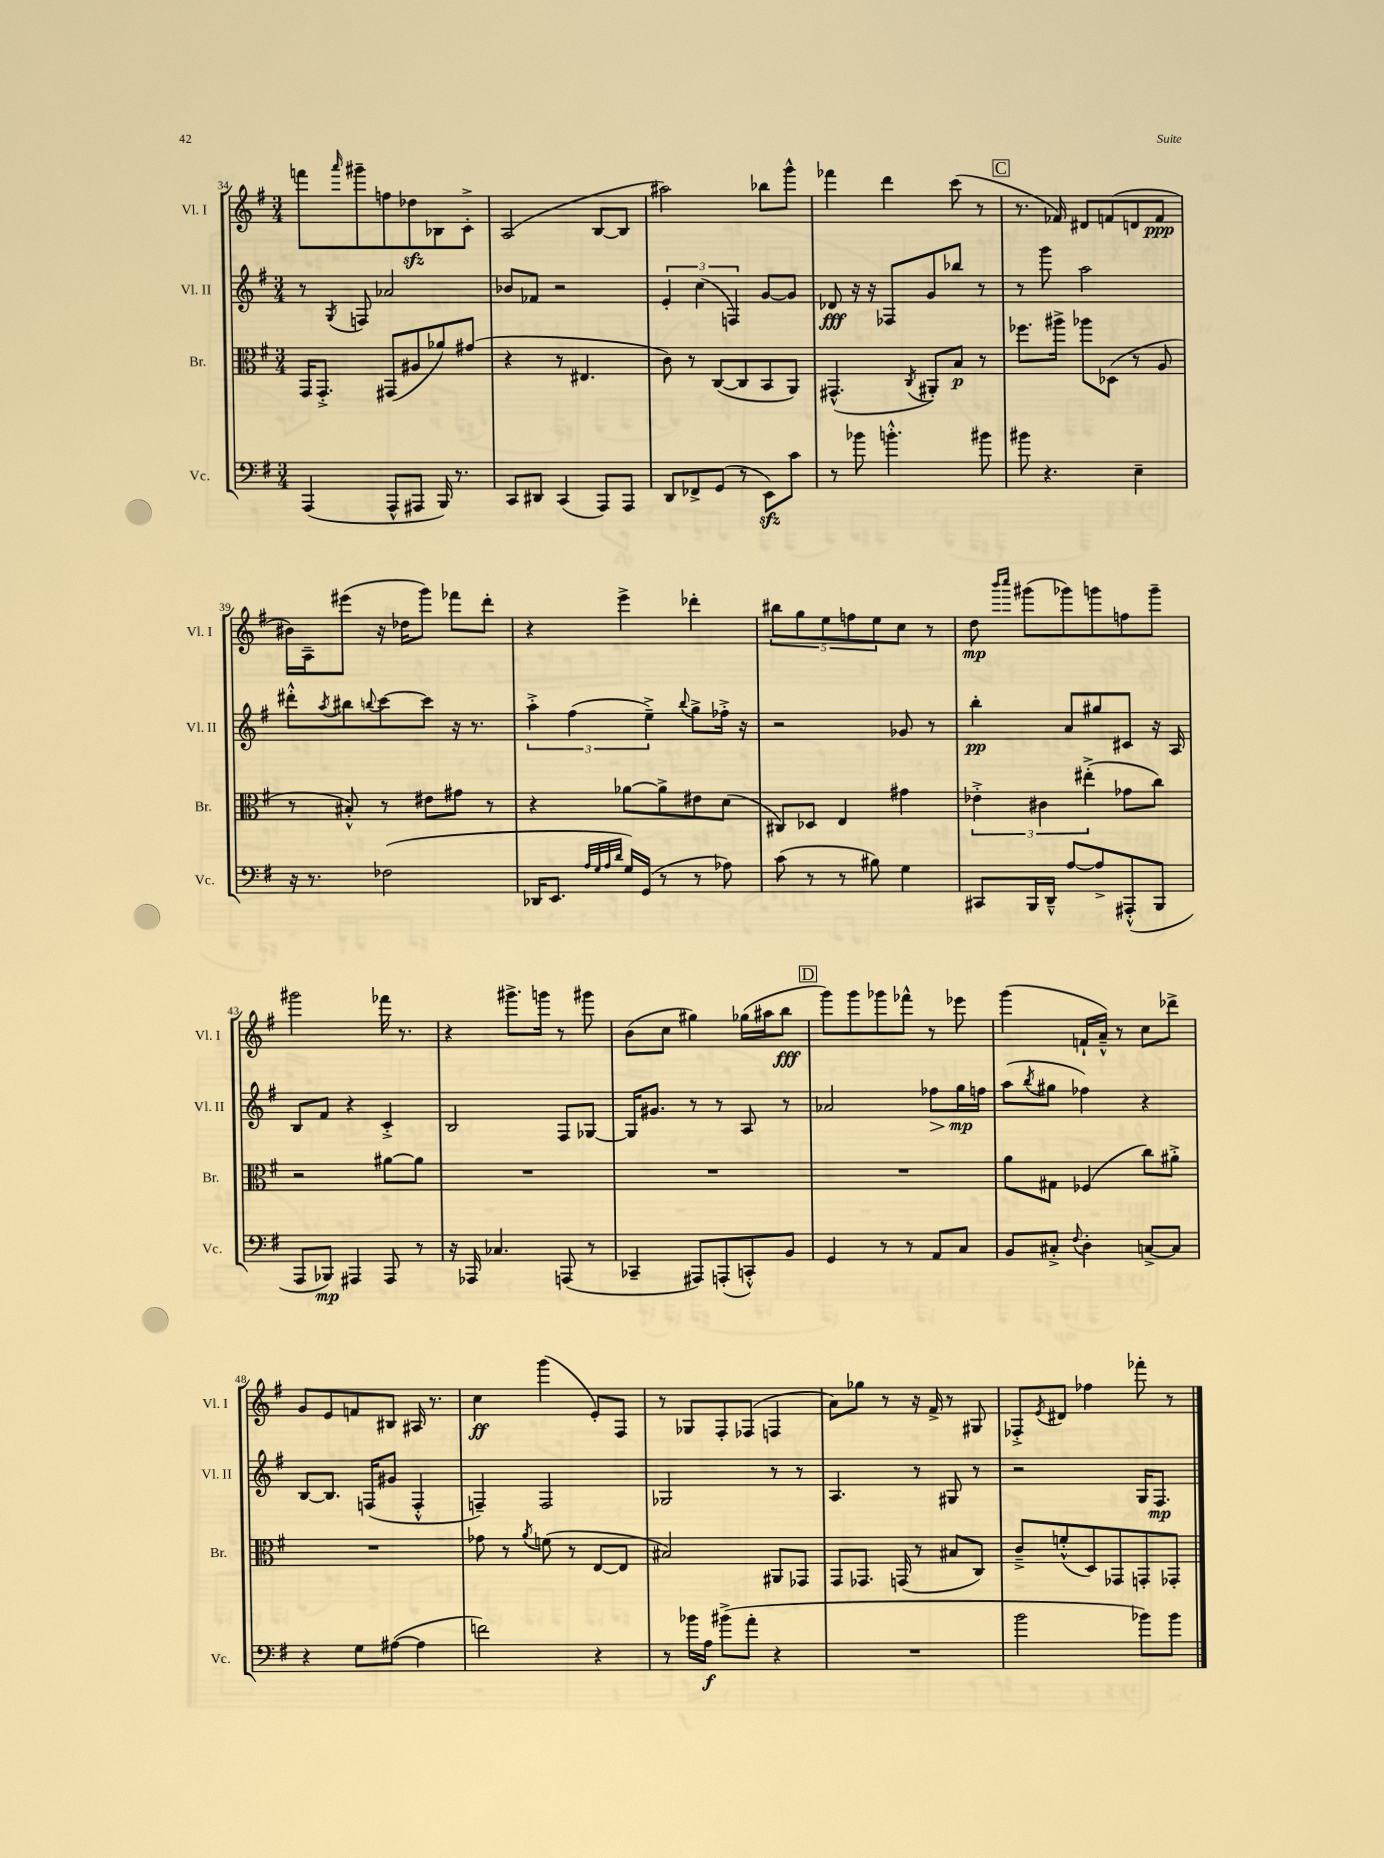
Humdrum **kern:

**kern	**kern	**kern	**kern
*staff4	*staff3	*staff2	*staff1
*clefF4	*clefC3	*clefG2	*clefG2
*k[f#]	*k[f#]	*k[f#]	*k[f#]
*M3/4	*M3/4	*M3/4	*M3/4
(4AAA	16GG	8r	8fff
.	8.GG'^	.	.
.	.	8qG	16qqaaa
.	.	8F	8ggg#~
8AAA^^	(8GG#	2a-	8ff
8AAA#	8A#	.	8dd-
16BBB)	8a-)	.	8B-
8.r	.	.	.
.	(8g#	.	8c'^
=	=	=	=
8CC	4r	8b-	(2A
8DD#	.	8f-	.
(4CC	8r	2r	.
.	4.E#	.	.
8AAA)	.	.	[8B
8AAA	.	.	8B]
=	=	=	=
8DD	8c)	6e'	2aa#)
8FF-^	8r	.	.
.	.	(6cc	.
(8GG	([8C	.	.
.	.	6F)	.
8r	8C]	.	.
8EE)	8BB	[8g	8bb-
8c	8AA)	8g]	8ggg^^
=	=	=	=
8r	(4.GG#^^	8d-	4fff-
8b-	.	16r	.
.	.	16r	.
4.b'^^	.	8F-	4ddd
.	8qC	.	.
.	8AA#')	8g	.
.	8B	8bb-	(8ccc
8b#	8r	8r	8r
=	=	=	=
8b#	8.ff-	8r	8.r
4.r	.	8ggg	.
.	16aa#^	.	16f-)
.	8aa-	2aa	8d#
.	(8D-	.	(8f
4E~	8r	.	8d
.	8A	.	8f
=	=	=	=
16r	8r	8ddd#'^^	16b#)
8.r	.	.	16A~
.	.	8qaa	.
.	8B#'^^)	8bb#	(8eee#
.	.	8qqbb	.
(2F-	8r	[8ccc	16r
.	.	.	16dd-
.	8e#	8ccc]	8ggg)
.	8g#	16r	8fff-
.	.	8.r	.
.	8r	.	8ddd'
=	=	=	=
16DD-	4r	6aa'^	4r
8.EE	.	.	.
.	.	(6ff#	.
32qqA	.	.	.
32qqG	.	.	.
32qqA	.	.	.
32qqd	.	.	.
16G)	[8a-	.	4eee^
(16GG	.	.	.
.	.	6ee~^)	.
8r	8a-^]	.	.
.	.	8qqbb	.
8r	8e#	8gg^	4ddd-'
8A-)	(8d	16ff-'^	.
.	.	16r	.
=	=	=	=
(8c	8C#)	2r	10bb#
.	.	.	10gg
8r	8D-	.	.
.	.	.	10ee
8r	4E	.	.
.	.	.	10ff
8B#)	.	.	.
.	.	.	10ee
4G	4g#	8g-	8cc
.	.	8r	8r
=	=	=	=
8CC#	6e-'^	4bb'	8dd
.	.	.	16qqbbb
.	.	.	16qqcccc
16BBB	.	.	(8ggg#
.	6c#	.	.
16DD~^^	.	.	.
[8A	.	8a	8ggg-)
.	(6ee#'^	.	.
8A^]	.	8gg#	8ggg
(8AAA#'^^	8g-	8c#	8ff
8BBB	8cc)	16r	8ggg~
.	.	16A	.
=	=	=	=
8AAA	2r	8B	2ggg#
8BBB-)	.	8f#	.
4AAA#	.	4r	.
8AAA#	[8a#	4c'^	16fff-
.	.	.	8.r
8r	8a#]	.	.
=	=	=	=
16r	2.r	2B	4r
16AAA-	.	.	.
4.C-	.	.	.
.	.	.	8.ggg#^
.	.	.	16ggg
(8AAA	.	8F#	8r
8r	.	[8G-	8ggg#
=	=	=	=
4CC-~	2.r	16G-]	(8b
.	.	8.g#	.
.	.	.	8cc
8AAA#)	.	8r	4gg#)
(8AAA'	.	8r	.
8CC'^^)	.	8A	(16gg-
.	.	.	16aa#
8BB	.	8r	8bb
=	=	=	=
4GG	2.r	2a-	8ggg)
.	.	.	8ggg
8r	.	.	8ggg-
8r	.	.	8fff-^^
8AA	.	8ff-	8r
8C	.	16gg	8eee-
.	.	16ff	.
=	=	=	=
8BB	8a	(8aa	(4ggg
.	.	8qbb	.
8C#'^	8G#	8gg#	.
8qqF#	.	.	.
4D'	(4F-	4ff-)	16f`
.	.	.	16a~^^)
.	.	.	8r
[8C^	8cc)	4r	8cc
8C]	8a#'^	.	8ddd-^
=	=	=	=
4r	2.r	[8B	8g
.	.	8.B]	8e
8G	.	.	8f
.	.	(16F	.
([8A#	.	8g#	8B#
4A#]	.	4F'^^	16A#
.	.	.	8.r
=	=	=	=
2f)	8g-	4F~)	4cc
.	8r	.	.
.	8qa	.	.
.	(8f	2F	(4ggg
.	8r	.	.
4r	[8E	.	8e')
.	8E]	.	8F#
=	=	=	=
8r	2B#)	2G-	8r
16b-	.	.	8G-
16A	.	.	.
(8b#^	.	.	8F#'
8a'	.	.	(8F-
4r	8AA#	8r	4F
.	8GG-	8r	.
=	=	=	=
2.r	8GG	4.A	8a)
.	8.GG-	.	8gg-
.	.	.	8r
.	(16GG	.	.
.	8r	8r	16r
.	.	.	16f#^
.	8B#	8G#	8r
.	8C)	8r	8G#
=	=	=	=
2b	8c~^	2r	8F-'^
.	.	.	8qe
.	(8f'^^	.	8d#
.	8D)	.	4ff-
.	8GG-	.	.
8b-)	8GG'	16G	8fff-'
.	.	8.F#	.
8b-	8GG-'	.	8r
==	==	==	==
*-	*-	*-	*-
